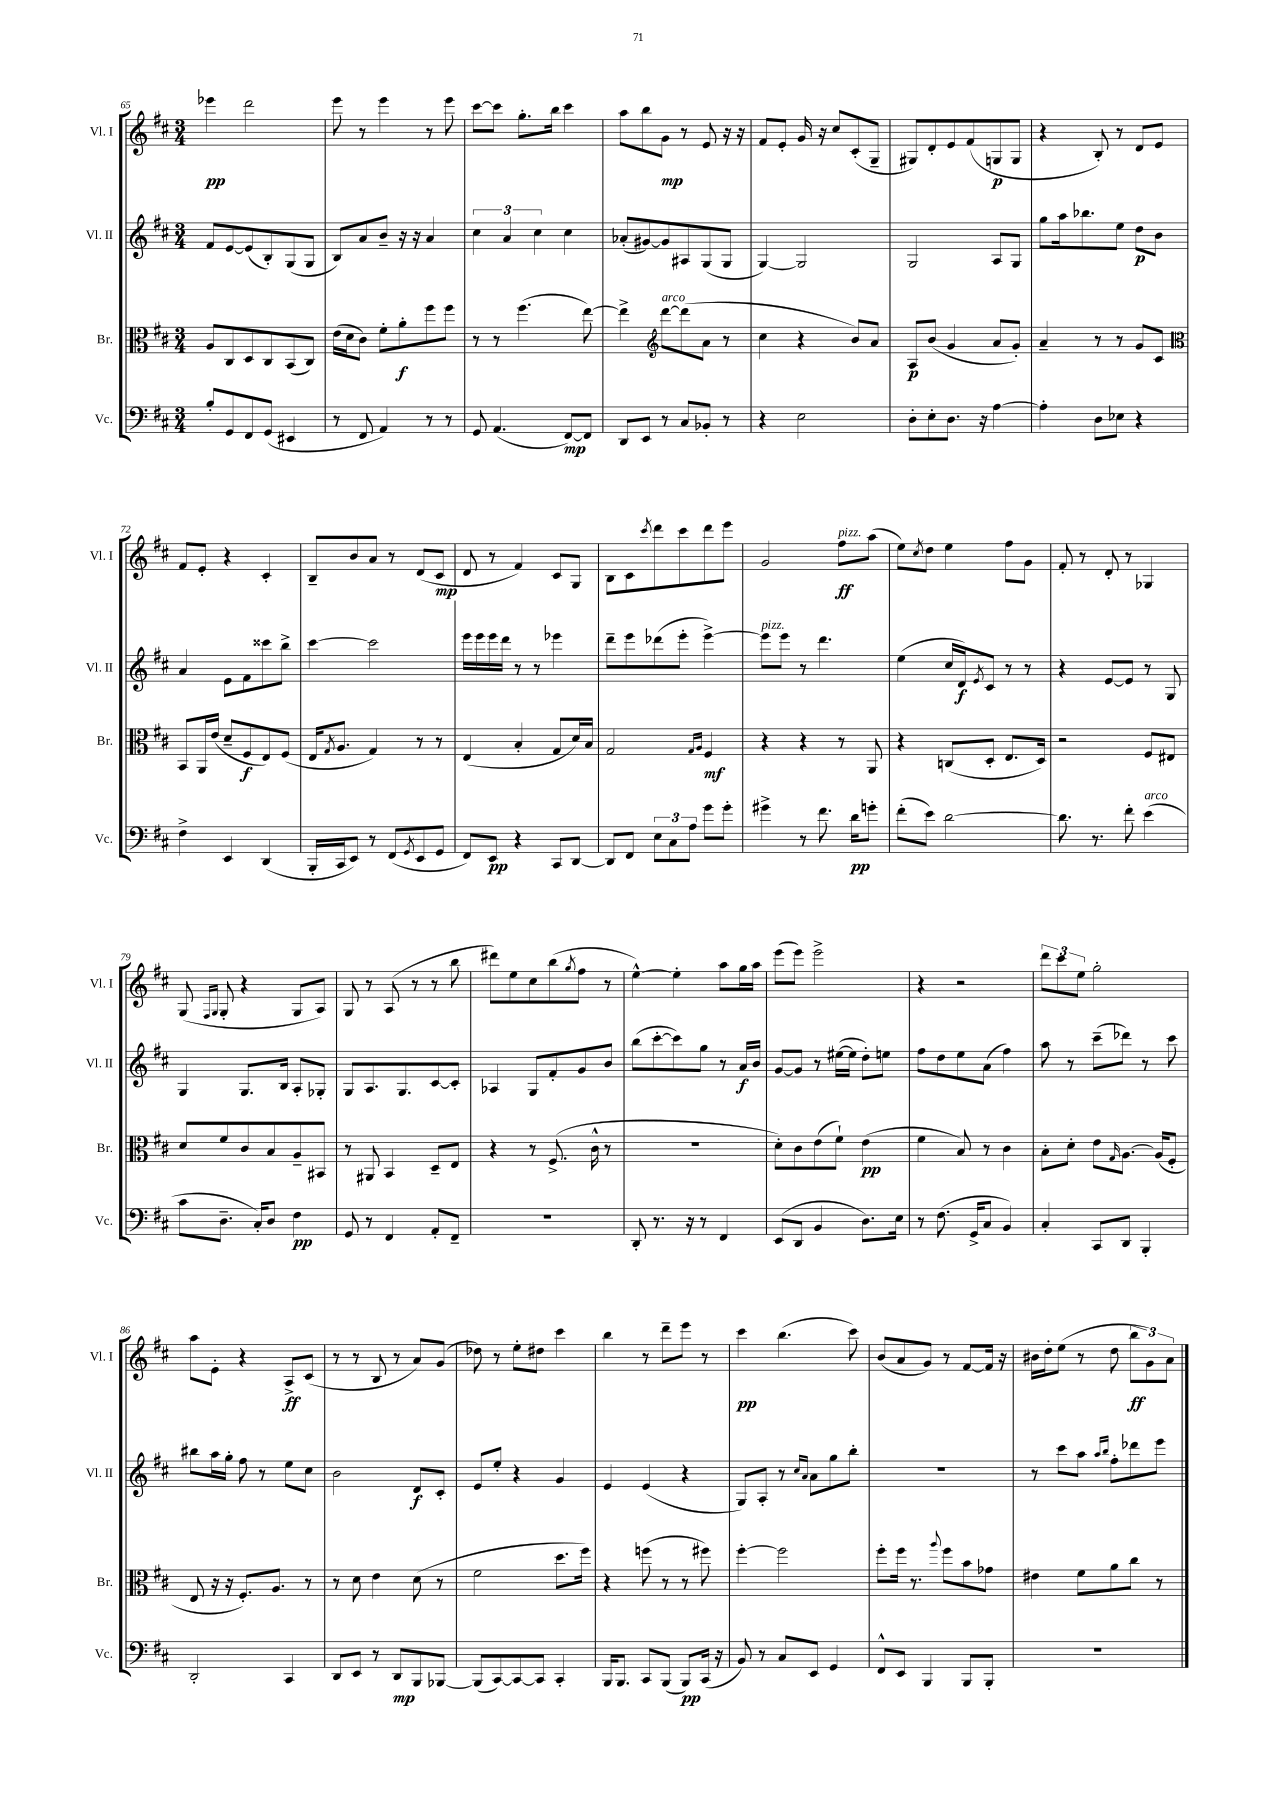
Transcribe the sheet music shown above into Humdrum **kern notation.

**kern	**kern	**kern	**kern
*staff4	*staff3	*staff2	*staff1
*clefF4	*clefC3	*clefG2	*clefG2
*k[f#c#]	*k[f#c#]	*k[f#c#]	*k[f#c#]
*M3/4	*M3/4	*M3/4	*M3/4
8B'/L	8A/L	8f#/L	4eee-\
8GG/	8C#/	[8e/	.
8FF#/	8D/	(8e/]	2ddd\
(8GG/J	8C#/	8B'/)	.
4EE#/	(8BB/	(8G/	.
.	8C#/J)	8G/J	.
=	=	=	=
8r	(16e\LL	8B/L)	8eee\
.	16d\J	.	.
8FF#/	8c#\J)	8a/	8r
4AA/)	8f#'\L	8b~/J	4eee\
.	8a'\	16r	.
.	.	16r	.
8r	8ff#\	4a/	8r
8r	8ff#\J	.	8eee\
=	=	=	=
8GG/	8r	6cc#\	[8ccc#\L
(4.AA/	8r	.	8ccc#\]J
.	.	6a/	.
.	(4.ff#\	.	8.gg'\L
.	.	6cc#\	.
.	.	.	16bb\Jk
[8FF#/L)	.	4cc#\	4ccc#\
8FF#/]J	[8ee\)	.	.
=	=	=	=
8DD/L	4ee^\]	(8a-'/L	8aa\L
8EE/J	.	[8g#/)	8bb\
*	*clefG2	*	*
8r	[8ddd\L	8g#/]	8g\J
8C#/L	(8ddd\]	8A#/	8r
8BB-'/J	8a\J	(8G/	8e/
8r	8r	8G/J	16r
.	.	.	16r
=	=	=	=
4r	4cc#\	[4G/)	8f#/L
.	.	.	8e'/J
2E\	4r	2G/]	16g/
.	.	.	16r
.	.	.	8cc#/L
.	8b/L)	.	(8c#'/
.	8a/J	.	8G~/J
=	=	=	=
8D'\L	8A/L	2G/	8G#/L)
8E'\	(8b/J	.	8d'/
8.D\J	4g/	.	8e/
.	.	.	(8f#/
16r	.	.	.
[4A\	8a/L	8A/L	8G/
.	8g'/J)	8G/J	8G/J
=	=	=	=
4A'\]	4a~/	8gg\L	4r
.	.	16aa\k	.
.	.	8.bb-\	.
8D\L	8r	.	8B'/)
8E-\J	8r	8ee\J	8r
4r	8g/L	8dd\L	8d/L
.	8c#/J	8b\J	8e/J
=	=	=	=
*	*clefC3	*	*
4F#^\	8BB/L	4a/	8f#/L
.	16AA/L	.	8e'/J
.	(16e/JJ	.	.
4EE/	8d~/L	8e\L	4r
.	8F#/	8f#\	.
(4DD/	8E/)	8ccc##\	4c#'/
.	(8F#/J	8bb^\J	.
=	=	=	=
16BBB'/LL	16E/LK	[4ccc#\	8B~/L
.	8qG/	.	.
16CC#/J	8.A/J	.	.
8EE/J)	.	.	8b/
8r	4G/)	2ccc#\]	8a/J
(8FF#/L	.	.	8r
8qGG/	.	.	.
8EE/	8r	.	(8d/L
8GG/J	8r	.	8c#/J
=	=	=	=
8FF#/L)	(4E/	16eee\LL	8d/
.	.	16eee\	.
8EE/J	.	16eee\	8r
.	.	16ddd\JJ	.
4r	4B'/	8r	4f#/)
.	.	8r	.
8CC#/L	8G/L	4eee-\	8c#/L
[8DD/J	16d/L)	.	8G/J
.	16B/JJ	.	.
=	=	=	=
8DD/]L	2G/	8ddd~\L	8B\L
8FF#/J	.	8eee\	8c#\
.	.	.	8qccc#/
12E\L	.	(8ddd-\	8ddd\
12C#\	.	.	.
.	.	8eee'\J	8ccc#\
12A\J	.	.	.
.	16qqG/LL	.	.
.	16qqA/JJ	.	.
8g\L	4F#/	[4eee^\)	8ddd\
8g'\J	.	.	8eee\J
=	=	=	=
4g#^\	4r	8eee\]L	2g/
.	.	8eee\J	.
8r	4r	8r	.
8.f#\	.	4.ddd\	.
.	8r	.	8ff#\L
16d\LK	.	.	.
8g'\J	8AA/	.	(8aa\J
=	=	=	=
(8f#'\L	4r	(4ee\	8ee\L)
.	.	.	8qcc#/
8e\J)	.	.	8dd\J
[2d\	(8C/L	16cc#/LL	4ee\
.	.	16d/J)	.
.	.	8qe/	.
.	8D'/J	8c#/J	.
.	8.E/L	8r	8ff#\L
.	.	8r	8g\J
.	16D/Jk)	.	.
=	=	=	=
8.d\]	2r	4r	8f#'/
.	.	.	8r
8.r	.	.	.
.	.	[8e/L	8d'/
8f#'\	.	8e/]J	8r
(4e\	8F#/L	8r	4G-/
.	8E#/J	8G/	.
=	=	=	=
8c#\L	8d/L	4G/	(8G/
.	.	.	16qqF#/LL
.	.	.	16qqG/JJ
8.D~\J	8f#/	.	8G'/
.	8c#/	8.G/L	4r
16C#'/LK)	.	.	.
8D/J	8B/	.	.
.	.	16B/Jk	.
4F#\	8A~/	8A'/L	8G/L
.	8BB#/J	8G-'/J	8A/J)
=	=	=	=
8GG/	8r	8G/L	8G/
8r	8AA#/	8.A/	8r
4FF#/	4BB/	.	(8A/
.	.	8.G/	.
.	.	.	8r
8AA'/L	8D~/L	[8c#/	8r
8FF#~/J	8E/J	8c#'/]J	8bb\
=	=	=	=
2.r	4r	4A-/	8ddd#\L)
.	.	.	8ee\
.	8r	8G/L	8cc#\
.	(8.F#^/	8f#'/	(8bb\
.	.	.	8qgg/
.	.	8g/	8ff#\J
.	16c#^^\	.	.
.	8r	8b/J	8r
=	=	=	=
8DD'/	2.r	(8bb\L	[4ee^^\)
8.r	.	[8ccc#'\	.
.	.	8ccc#\])	4ee'\]
16r	.	.	.
8r	.	8gg\J	.
4FF#/	.	8r	8aa\L
.	.	16a/LL	16gg\L
.	.	16b/JJ	16aa\JJ
=	=	=	=
(8EE/L	8d'\L)	[8g/L	(8eee\L
8DD/J	8c#\	8g/]J	8eee\J)
4BB/	(8e\	8r	2eee^\
.	8f#`\J)	([16ee#\LL	.
.	.	16ee#\]JJ	.
8.D\L)	(4e\	8dd'\L)	.
.	.	8ee\J	.
16E\Jk	.	.	.
=	=	=	=
8r	4f#\	8ff#\L	4r
(8.F#\	.	8dd\	.
.	8B/)	8ee\	2r
16GG^/LK	.	.	.
8C#/J	8r	(8a\J	.
4BB/)	4c#\	4ff#\)	.
=	=	=	=
4C#'/	8B'\L	8aa\	12ddd\L
.	.	.	12ccc#\
.	8d'\J	8r	.
.	.	.	12ee\J
8CC#/L	8e\L	(8ccc#~\L	2gg'\
.	16qqG/	.	.
8DD/J	[8.A\J	8ddd-\J)	.
4BBB'/	.	8r	.
.	(16A/]LK	.	.
.	8F#'/J	8ccc#\	.
=	=	=	=
2DD'/	8E/	8bb#\L	8aa\L
.	16r	16aa\L	8e'\J
.	16r	16gg'\JJ	.
.	8.F#'/L)	8ff#\	4r
.	.	8r	.
.	8.A/J	.	.
4CC#/	.	8ee\L	8A^/L
.	8r	8cc#\J	(8c#/J
=	=	=	=
8DD/L	8r	2b\	8r
8EE/J	8d\	.	8r
8r	4e\	.	8B/
8DD/L	.	.	8r
8BBB/	(8d\	8d/L	8a/L)
[8BBB-/J	8r	8c#'/J	(8g/J
=	=	=	=
(8BBB-/]L	2f#\	8e/L	8dd-\)
[8CC#/)	.	8ee'/J	8r
8CC#/_	.	4r	8ee'\L
8CC#/]J	.	.	8dd#\J
4CC#'/	8.dd\L	4g/	4ccc#\
.	16ff#\Jk)	.	.
=	=	=	=
16BBB/LK	4r	4e/	4bb\
8.BBB/J	.	.	.
8CC#/L	(8ff\	(4e/	8r
(8BBB/J	8r	.	8ddd~\L
8BBB/L)	8r	4r	8eee\J
(16CC#/Jk	8ff#\)	.	8r
16r	.	.	.
=	=	=	=
8BB/)	[4ff#'\	8G/L)	4ccc#\
8r	.	8A'/J	.
8C#/L	2ff#\]	8r	(4.bb\
.	.	16qqcc#/LL	.
.	.	16qqa/JJ	.
8EE/J	.	8a\L	.
4GG/	.	8gg\	.
.	.	8bb'\J	8ccc#\)
=	=	=	=
8FF#^^/L	8ff#'\L	2.r	(8b/L
8EE/J	16ff#\Jk	.	8a/
.	8.r	.	.
4BBB/	.	.	8g/J)
.	8qqaa/	.	.
.	8ff#\L	.	8r
8BBB/L	8b\	.	[8f#/L
8BBB'/J	8g-\J	.	16f#/]Jk
.	.	.	16r
=	=	=	=
2.r	4e#\	8r	16b#\LL
.	.	.	16dd'\J
.	.	8ccc#\L	(8ee\J
.	8f#\L	8aa\J	8r
.	.	16qqaa/LL	.
.	.	16qqbb/JJ	.
.	8a\	8ff#'\L	8dd\
.	8cc#\J	8ddd-\	12bb\L
.	.	.	12g\)
.	8r	8eee\J	.
.	.	.	12a\J
==	==	==	==
*-	*-	*-	*-
